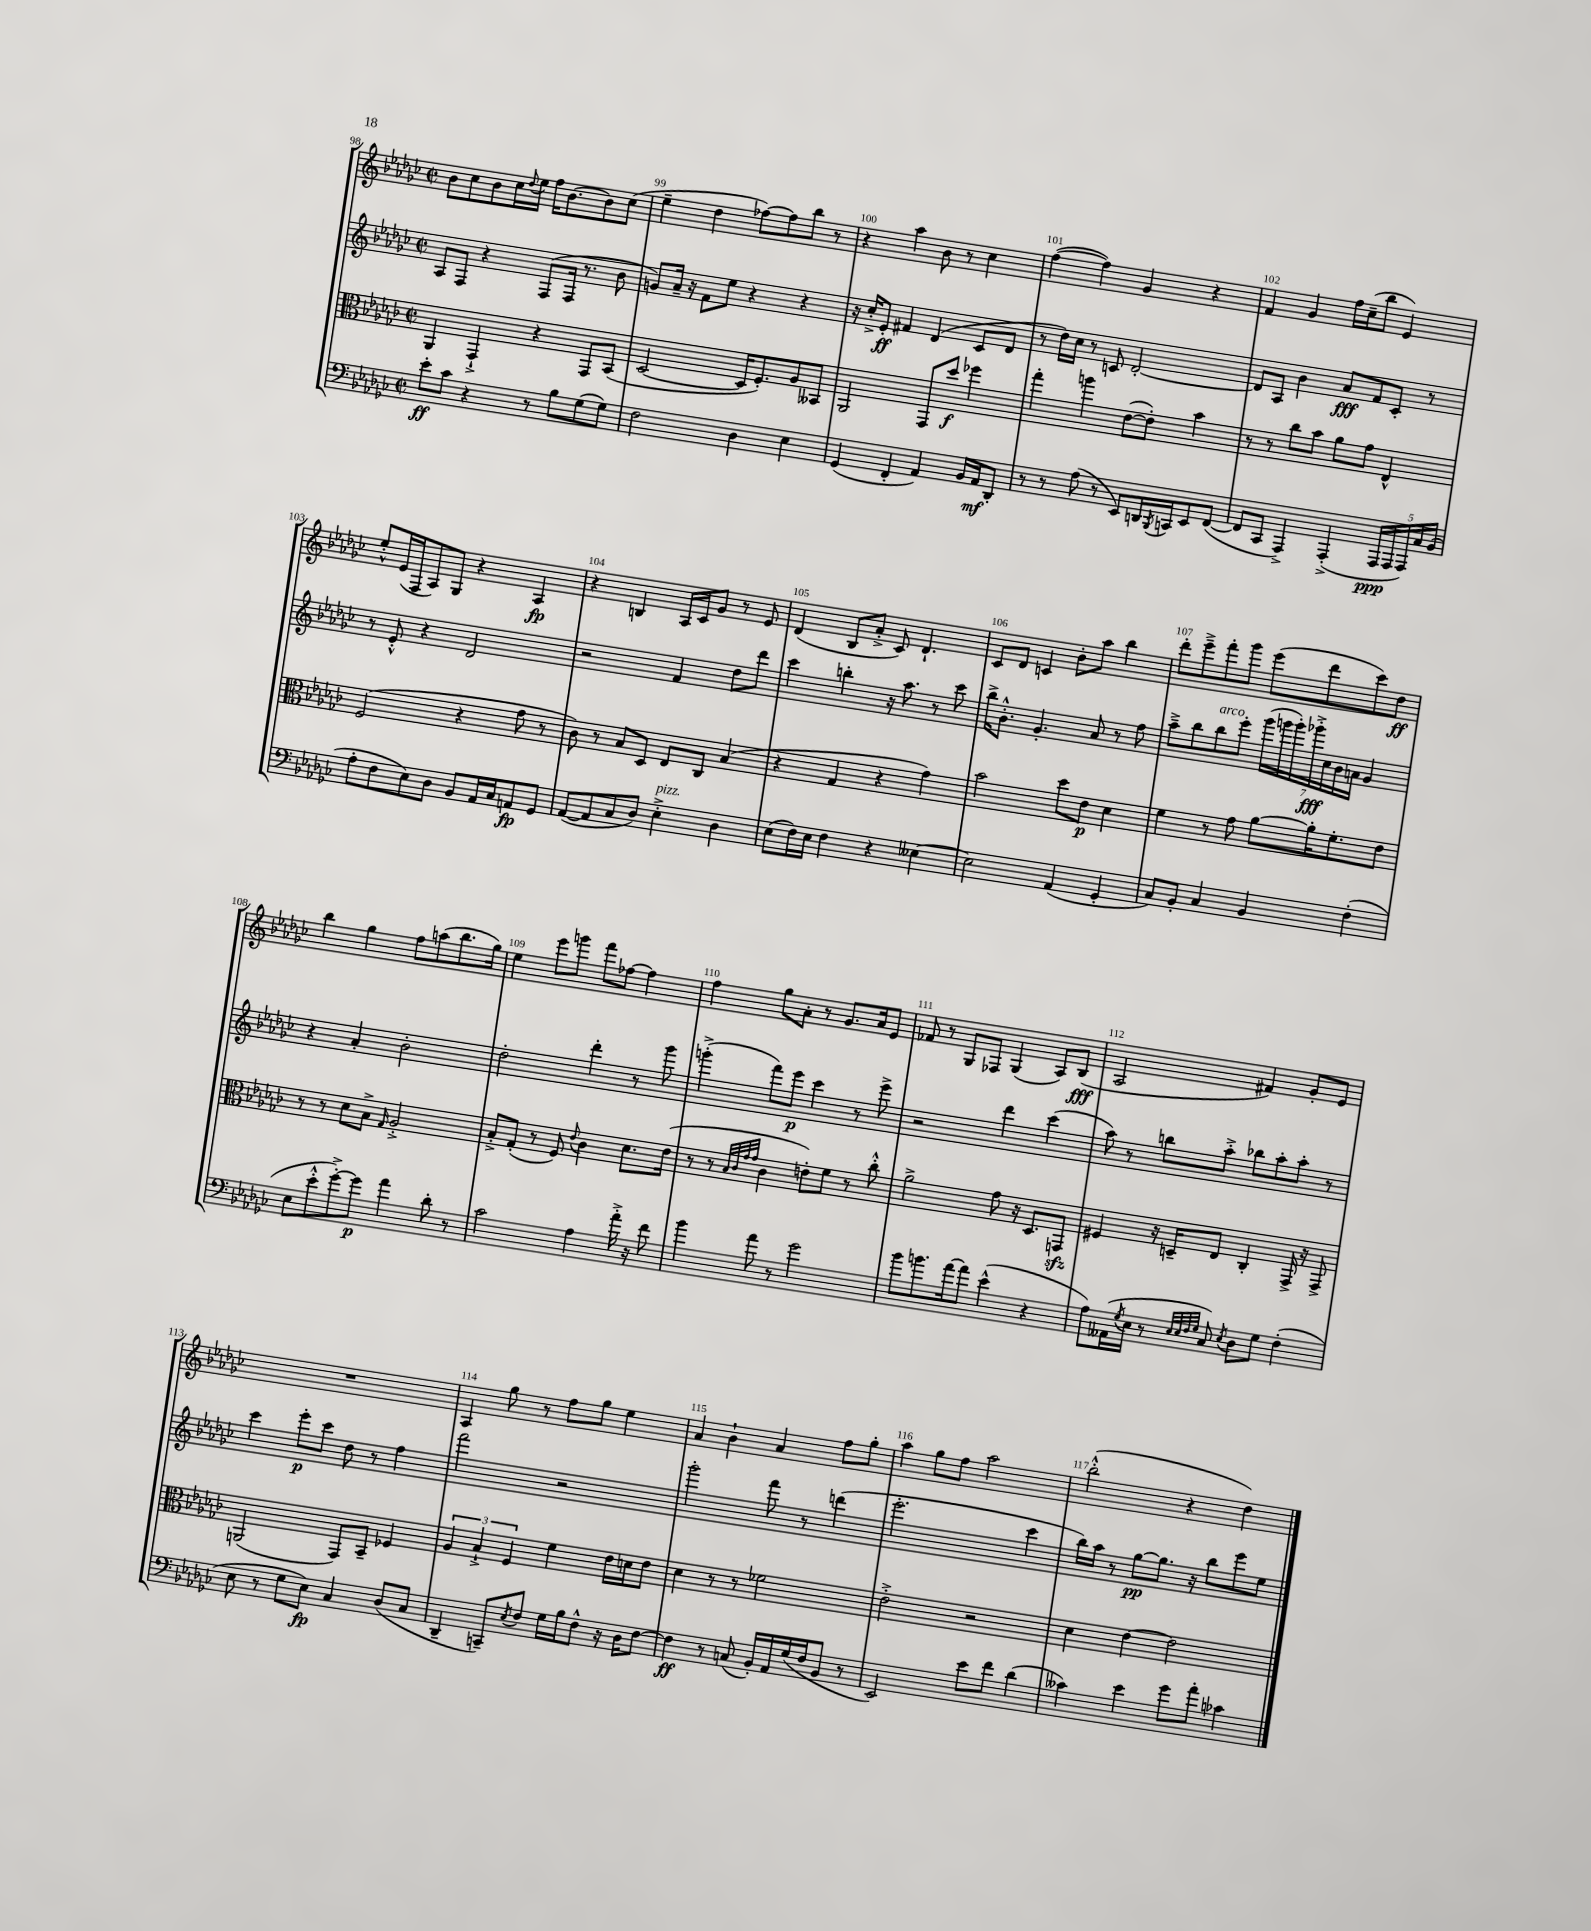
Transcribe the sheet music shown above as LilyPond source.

<<
\new StaffGroup <<
\new Staff = "s0" {
    \clef treble \key ges \major \defaultTimeSignature \time 2/2
    bes'8 ces''8 bes'8 ces''16 \appoggiatura { des''8 } ees''16 f''16 bes'8.~ bes'8 ces''8( |
    ees''4-- des''4 fes''8~) fes''8 bes''8 r8 |
    r4 aes''4 bes'8 r8 ces''4 |
    f''4~( f''4) ges'4 r4 |
    f'4 ges'4 f''16 ces''16--( bes''8 ees'4) |
    ees''8-.-^ ees'16( f16 aes8) ges8 r4 aes4\fp |
    r4 b4 aes16 ces'16 ges'8 r8 ees'8 |
    des'4( bes8 aes'8-.-> ces'8) des'4.-! |
    ces'8 des'8 c'4 bes'8-. aes''8 bes''4 |
    des'''8-. ees'''8---> f'''8-. ges'''8 ees'''8( des'''8 ces'''8) des''8\ff |
    bes''4 ges''4 f''8 a''8( bes''8. ges''16) |
    ees''4 ees'''8 g'''8 f'''8 fes''8~ fes''4 |
    f''4 ges''8 aes'8-. r8 ges'8. aes'16 ees'8 |
    fes'8 r8 ges8 fes8 ges4( aes8) bes8\fff( |
    aes2 fis'4) ges'8-. ees'8 |
    R1 |
    aes4 ges''8 r8 f''8 ges''8 ees''4 |
    aes'4 bes'4-! aes'4 f''8 ges''8-. |
    aes''4 ges''8 f''8 aes''2 |
    bes''2-.-^( r4 des''4) \bar "|." |
}
\new Staff = "s1" {
    \clef treble \key ges \major \defaultTimeSignature \time 2/2
    aes8 f8 r4 f8( f16 r8. bes'8 |
    g'8) aes'16-- r16 f'8 ees''8 r4 r4 |
    r16 ces''16-.-> ees'8-.\ff fis'4 des'4( ces'8 des'8 |
    r8 des''16) ces''16 r8 c'8 des'2~-. |
    des'8 aes8 bes'4 aes'8\fff f'8 ces'8-. r8 |
    r8 ees'8-.-^ r4 des'2 |
    r2 f'4 des''8 des'''8 |
    ces'''4 b''4-. r16 aes''8. r8 ces'''8 |
    bes''16-> bes'8.-.-^ ges'4.-. aes'8 r8 f''8 |
    aes''8---> bes''8 bes''8^\markup { \italic "arco" } ees'''8-. \tuplet 7/4 { ges'''16( g'''16 g'''16-.) ges'''16-.->\fff ces''16 bes'16 a'16 } ges'4 |
    r4 aes'4-. bes'2-. |
    des''2-. des'''4-. r8 ges'''8 |
    g'''4-.->( f'''8) ees'''8\p ces'''4 r8 ees'''8-> |
    r2 des'''4 ces'''4( |
    aes''8) r8 b''8 aes''8-.-> bes''8 aes''8-. aes''8-. r8 |
    ces'''4 ees'''8-.\p ces'''8 des''8 r8 f''4 |
    f'''2 r2 |
    ges'''2-. f'''8 r8 d'''4( |
    ees'''2.-. ces'''4 |
    bes''16) aes''16 r8 ges''8~\pp ges''8. r16 bes''8 ees'''8 ees''8 \bar "|." |
}
\new Staff = "s2" {
    \clef alto \key ges \major \defaultTimeSignature \time 2/2
    aes,4 ges,4-!-> r4 ges,8 bes,8( |
    des2~ des16 f8.-.) aes8 beses,8 |
    aes,2 ges,8 des''8\f fes''4 |
    ges''4-. a''4 ees'8~( ees'8-.) bes'4 |
    r8 r8 ces''8 bes'8 aes'8 ges'8 ees4-^ |
    f2( r4 ges'8 r8 |
    ces'8) r8 bes8 des8 ees8 ces8 bes4( |
    r4 ges4 r4 ges'4) |
    bes'2 des''8 ees'8\p des'4 |
    f'4 r8 ges'8 aes'8~ aes'16-. f'8.-. ees'8 |
    r8 r8 des'8 bes8-> \grace { ges16 } aes2-.-> |
    bes8-.-> ges8-.( r8 f8) \appoggiatura { ees'8 } ces'4 des'8. ees'16( |
    r8 r8 \grace { bes32 ces'32 ges'32 ges'32 } ces'4 e'8-.) f'8 r8 ces''8-.-^ |
    aes'2-> ges'8 r16 des8. g,8\sfz |
    fis4 r16 d16-- ees8 ces4-. ges,16-> r16 ges,8-> |
    a,2( ges,8) bes,8-- fes4 |
    \tuplet 3/2 { aes4 bes4-!-> f4 } f'4 ees'16 d'16 ees'8 |
    des'4 r8 r8 fes'2 |
    ees'2-.-> r2 |
    des'4 ees'4~ ees'2 \bar "|." |
}
\new Staff = "s3" {
    \clef bass \key ges \major \defaultTimeSignature \time 2/2
    ees'8-.\ff ces'8 r4 r8 bes8 ges8( ges8) |
    f2 des4 ees4 |
    ges,4( f,4-. aes,4) bes,16 aes,16\mf des,8-. |
    r8 r8 aes8( r8 ees,8) d,16 \acciaccatura { bes,,8 } c,16 ees,8 f,8~( |
    f,8 ces,8 aes,,4->) aes,,4-.->( \tuplet 5/4 { aes,,16\ppp aes,,16 aes,,16) ces16 bes,16( } |
    aes8-. f8 ees8) des8 bes,8 aes,16 ces16 a,8\fp ges,8 |
    aes,8~( aes,8 ces8 des8) ees4-.->^\markup { \italic "pizz." } des4 |
    ees8( f16) ees16 f4 r4 eeses4~ |
    eeses2 aes,4( ges,4-. |
    ces8) bes,8-. ces4 bes,4 f4-.( |
    ees8 ees'8-.-^ ges'8~-.->) ges'8\p aes'4 des'8-. r8 |
    ces'2 aes4 aes'16-.-> r16 f'8 |
    bes'4 aes'8 r8 ges'2 |
    bes'8 b'8. aes'16~ aes'8 ees'4-^( r4 |
    aes8) aeses,16( \acciaccatura { ges8 } ees16 r8 \grace { ees32 ees32 f32 ges32 } ces8) \acciaccatura { ees8 } des8 ges8 f4-.( |
    ees8 r8 ges8 ees8\fp) ces4 des8( ces8 |
    des,4-- c,8--) \acciaccatura { ees8 } f8 ges16 bes16 f8-^ r16 des16 f8~ |
    f4\ff r8 c8( bes,16-.) aes,16 ges16( f16 bes,8 r8 |
    ees,2) ees'8 f'8 des'4( |
    ceses'4) ees'4 ges'8 aes'8-. ces'4 \bar "|." |
}
>>
>>
\layout { \context { \Score currentBarNumber = #98 \override BarNumber.break-visibility = ##(#f #t #t) barNumberVisibility = #all-bar-numbers-visible } }
